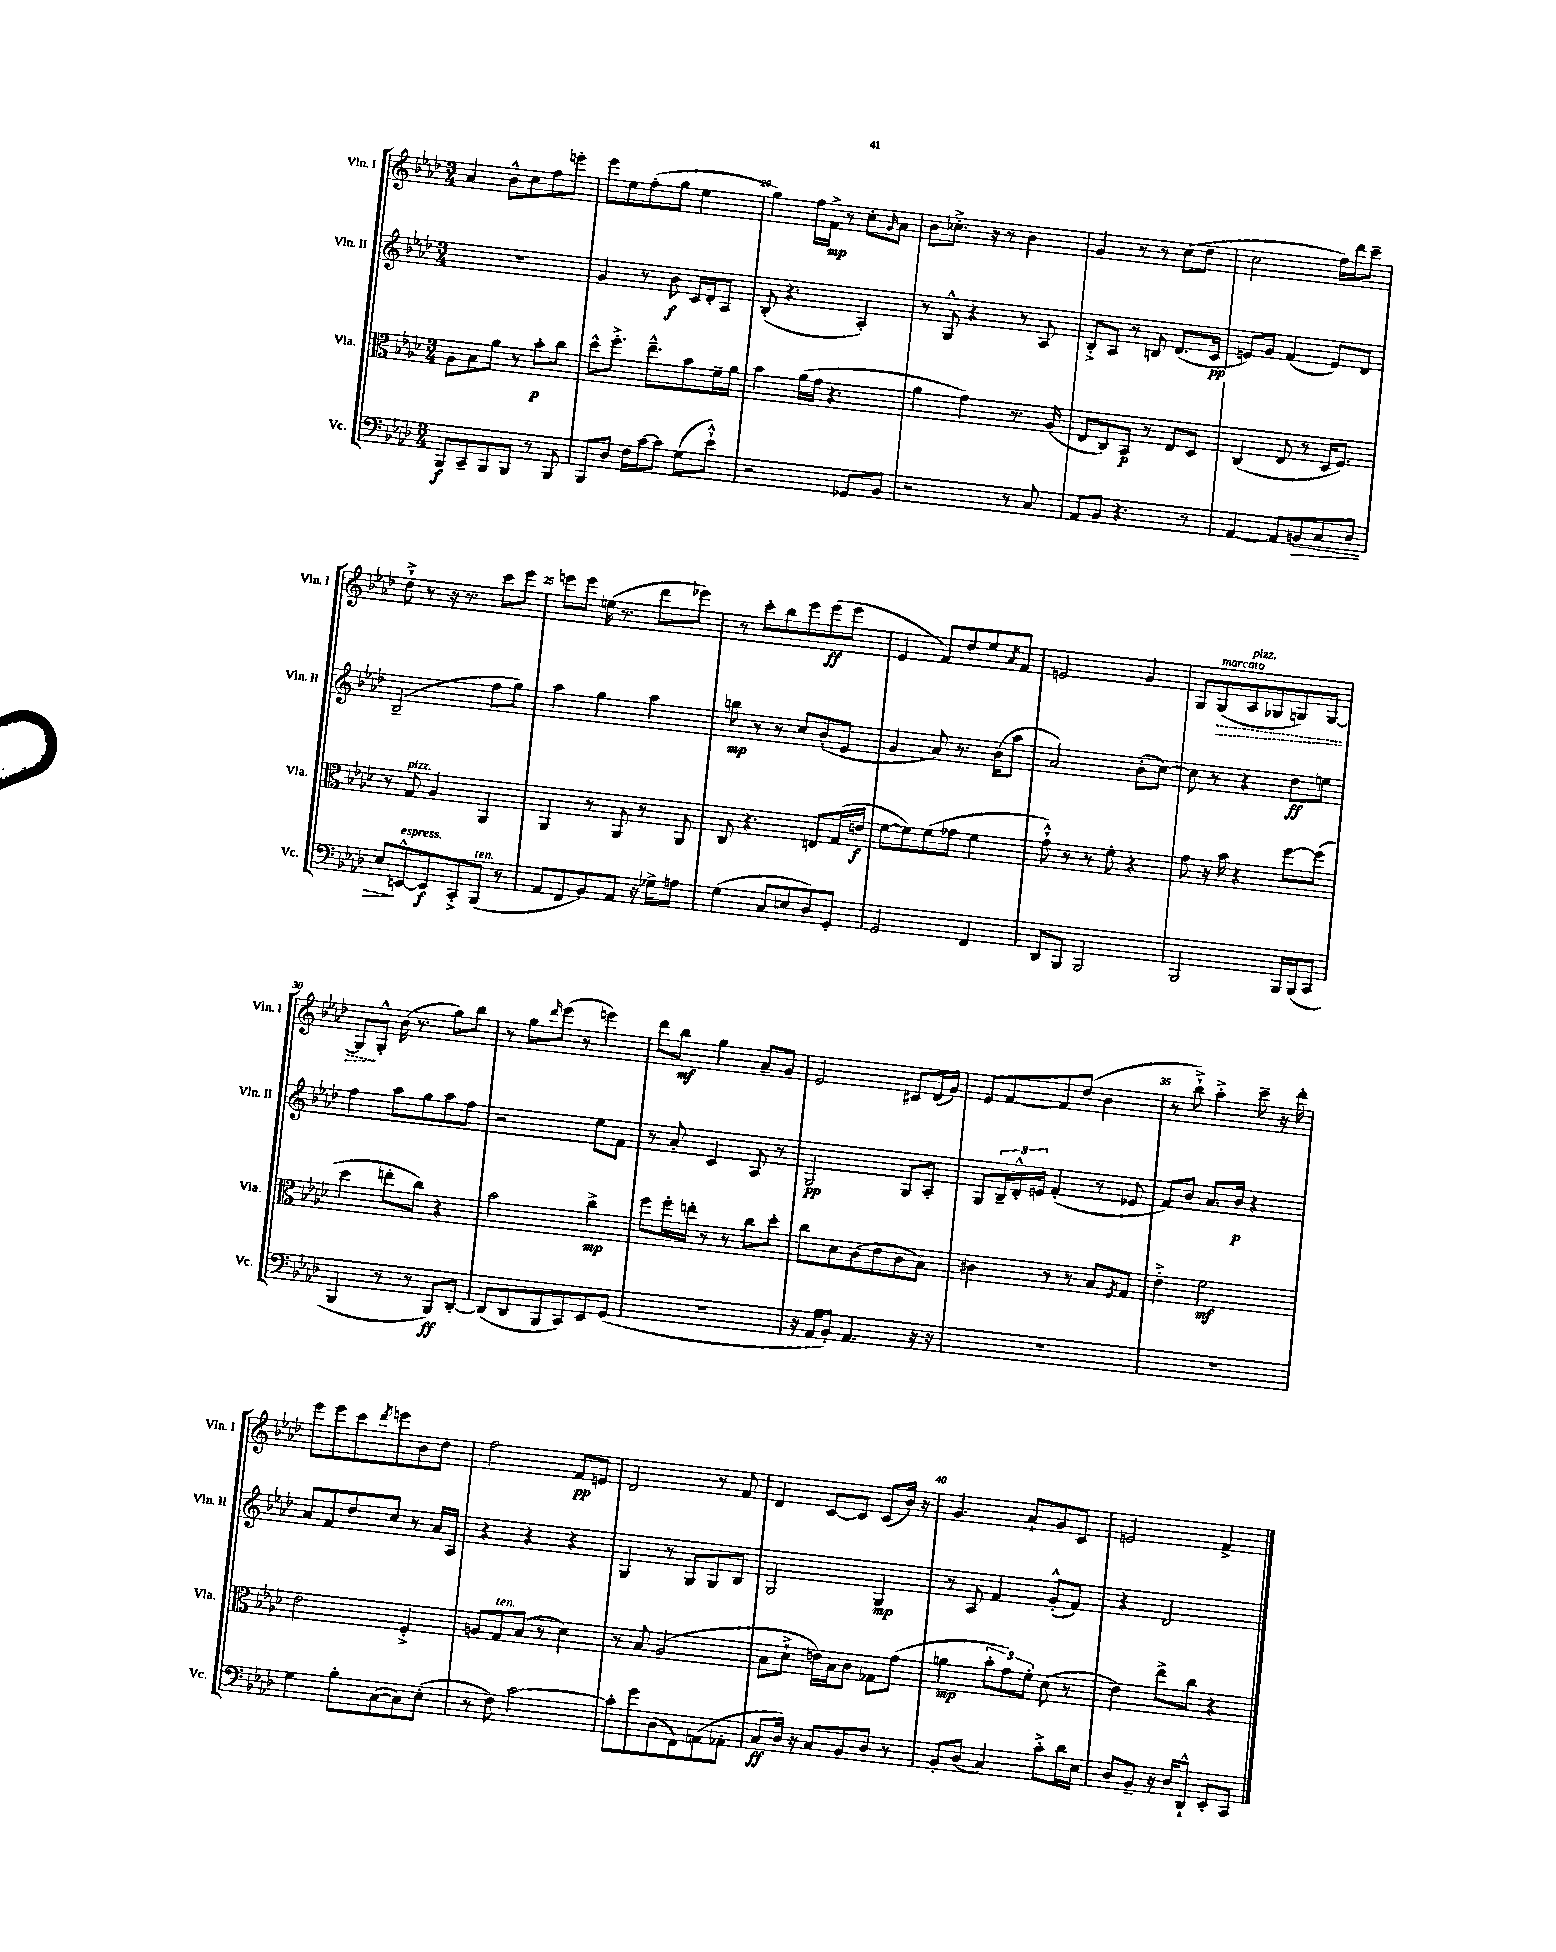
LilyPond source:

<<
\new StaffGroup <<
\new Staff = "s0" \with { instrumentName = "Vln. I" shortInstrumentName = "Vln. I" } {
    \clef treble \key aes \major \numericTimeSignature \time 3/4
    aes'4 bes'8-^ c''8 f''8 e'''8-. |
    ees'''8 ees''8 f''8-.( g''8 ees''4 |
    g''4) f''16 f'16->\mp r8 c''8-. \grace { g'16 } aes'8 |
    bes'8 ces''8.-.-> r16 r8 bes'4 |
    g'4 r8 r8 c''8( des''8 |
    c''2 f''16) des'''16 c'''8-- |
    des''8-!-> r8 r16 r8. c'''8 ees'''8 |
    e'''8 e'''8 e''16( r8. des'''8 ees'''8) |
    r8 c'''8-. bes''8 ees'''8 ees'''8\ff( ees'''8 |
    ees'4 f'8) des''8 ees''8 \acciaccatura { aes'8 } f'8 |
    e'2 g'4 |
    g8 \once \override Hairpin.style = #'dashed-line g8\>^\markup { \italic "marcato" }( aes8^\markup { \italic "pizz." } ges8 g8) g8~ |
    g8\! g8-.-^ bes'16( r8. g''8) bes''8 |
    r8 g''8 \grace { des'''16 } ees'''8( r8 e'''4) |
    des'''8 bes''8\mf g''4 aes'8-- g'8 |
    ees'2 cis'8 des'16( g'16) |
    ees'8 f'8~ f'8 des''8( bes'4 |
    r8 bes''8-!->) aes''4-.-> c'''8-- r16 des'''16-. |
    ees'''8 ees'''8 c'''8 \acciaccatura { des'''8 } e'''8 bes'8 des''8 |
    f''2 f'8\pp e'8 |
    des'2 r8 f'8 |
    des'4 c'8~ c'8 c'8( bes'16) r16 |
    g'4. aes'8-! g'8 c'8 |
    e'2 f'4-> \bar "|." |
}
\new Staff = "s1" \with { instrumentName = "Vln. II" shortInstrumentName = "Vln. II" } {
    \clef treble \key aes \major \numericTimeSignature \time 3/4
    R2. |
    g'4 r8 bes'8\f c'16 des'16-. aes8 |
    bes8-.( r4. aes4-.) |
    r8 g8-^ r4 r8 aes8 |
    bes8-.-> aes8 r8 b8 des'8.( c'16\pp |
    e'8) g'8 f'4( e'8) des'8 |
    bes2--( f''8 g''8) |
    aes''4 g''4 aes''4 |
    b''8\mp r8 r8 c''8 bes'8-.( ees'8 |
    g'4 aes'8) r8. bes'16( aes''8 |
    aes'2) bes'8-.( c''8~) |
    c''8 r8 r4 des''8\ff e''8 |
    f''4 aes''8 g''8 aes''8 f''8 |
    r2 ees''8 f'8 |
    r8 aes'8-. c'4 aes8 r8 |
    g2\pp g8 aes8-. |
    g8 \tuplet 3/2 { bes16-- des'16-.-^ e'16 } f'4-.( r8 ees'8 |
    f'8) bes'8 aes'8. bes'16\p r4 |
    aes'8 f'8 des''8 c''8 r8 aes'16 aes16 |
    r4 r4 r4 |
    g4 r8 g8 g8 bes8 |
    g2 g4\mp |
    r8 aes8 f'4 g'8-.-^( f'8) |
    r4 des'2 \bar "|." |
}
\new Staff = "s2" \with { instrumentName = "Vla." shortInstrumentName = "Vla." } {
    \clef alto \key aes \major \numericTimeSignature \time 3/4
    aes8 bes8 aes'8 r8 bes'8-.\p c''8 |
    des''8-^ f''8.-.-> ees''8.---^ bes'8 f'16-- aes'16 |
    bes'4 aes'16( g'16 r4. |
    aes'4 g'4) r8. aes16( |
    ees8 c8) bes,8\p r8 ees8 des8 |
    c4( ees8 r8 des16 f8.) |
    r8 g8^\markup { \italic "pizz." } aes4 aes,4 |
    aes,4 r8 aes,8 r8 aes,8 |
    c8 r4. e8 g16( e'16\f |
    f'8~ f'8) f'8( ges'8 f'4 |
    g'8-!-^) r8 r8 f'8-. r4 |
    g'8 r16 bes'16 r4 f''8~ f''8( |
    des''4 e''8-. c''8) r4 |
    bes'2 c''4->\mp |
    f''8 f''16-. e''16-. r8 r8 c''8 des''8-. |
    c''8 des'8 c'8( ees'8 c'8 bes8) |
    cis'4 r8 r8 bes8 \acciaccatura { f8 } g8 |
    ees'4-.-> f'2\mf |
    ees'2 f4-.-> |
    a8 g8^\markup { \italic "ten." } bes8( r8 des'4) |
    r8 bes8 aes2( |
    bes8 des'8-!-> e'16) bes16 c'8 ges8 g'8( |
    a'4\mp \tuplet 3/2 { bes'8-. g'8) f'8-. } des'8( r8 |
    ees'4) ees''8-> c''8 r4 \bar "|." |
}
\new Staff = "s3" \with { instrumentName = "Vc." shortInstrumentName = "Vc." } {
    \clef bass \key aes \major \numericTimeSignature \time 3/4
    bes,,8\f c,8-- bes,,8 bes,,8 r8 bes,,8 |
    bes,,8 des8 f16 c'16~ c'8 g8( ees'8-!-^) |
    r2 ges,8 bes,8 |
    r2 r8 c8 |
    aes,8 bes,8 r4. r8 |
    aes,4~ aes,8 b,8\> c8 des8 |
    ees8\! e,8~-^^\markup { \italic "espress." } e,8\f c,8-.-> bes,,8^\markup { \italic "ten." }( r8 |
    aes,8 f,8 bes,8) aes,8 r16 ges16-> a8 |
    g4( c8 e8 des8) g,8-. |
    g,2 f,4 |
    des,8 bes,,8 bes,,2 |
    bes,,2 bes,,16 bes,,16( c,8 |
    bes,,4 r8 r8 bes,,8\ff) des,8~-. |
    des,8( des,8 bes,,8 c,8) ees,8 g,8( |
    R2. |
    r16 aes,16 bes,8-.) aes,4. r16 r16 |
    R2. |
    R2. |
    g4 bes8-. c8~( c8) ees8-.( |
    r8 f8) c'2~ |
    c'8-. g'8 des8( f,8) a,8( aes,8-. |
    c8\ff des16) r16 c8 bes,8 des8 r8 |
    bes,8-. des8( c4) c'8-.-> des'16 ees16 |
    des8 bes,8-- r16 des16 des,8-!-^ ees,8-. c,8 \bar "|." |
}
>>
>>
\layout { \context { \Score currentBarNumber = #18 \override BarNumber.break-visibility = ##(#f #t #t) barNumberVisibility = #(every-nth-bar-number-visible 5) } }
